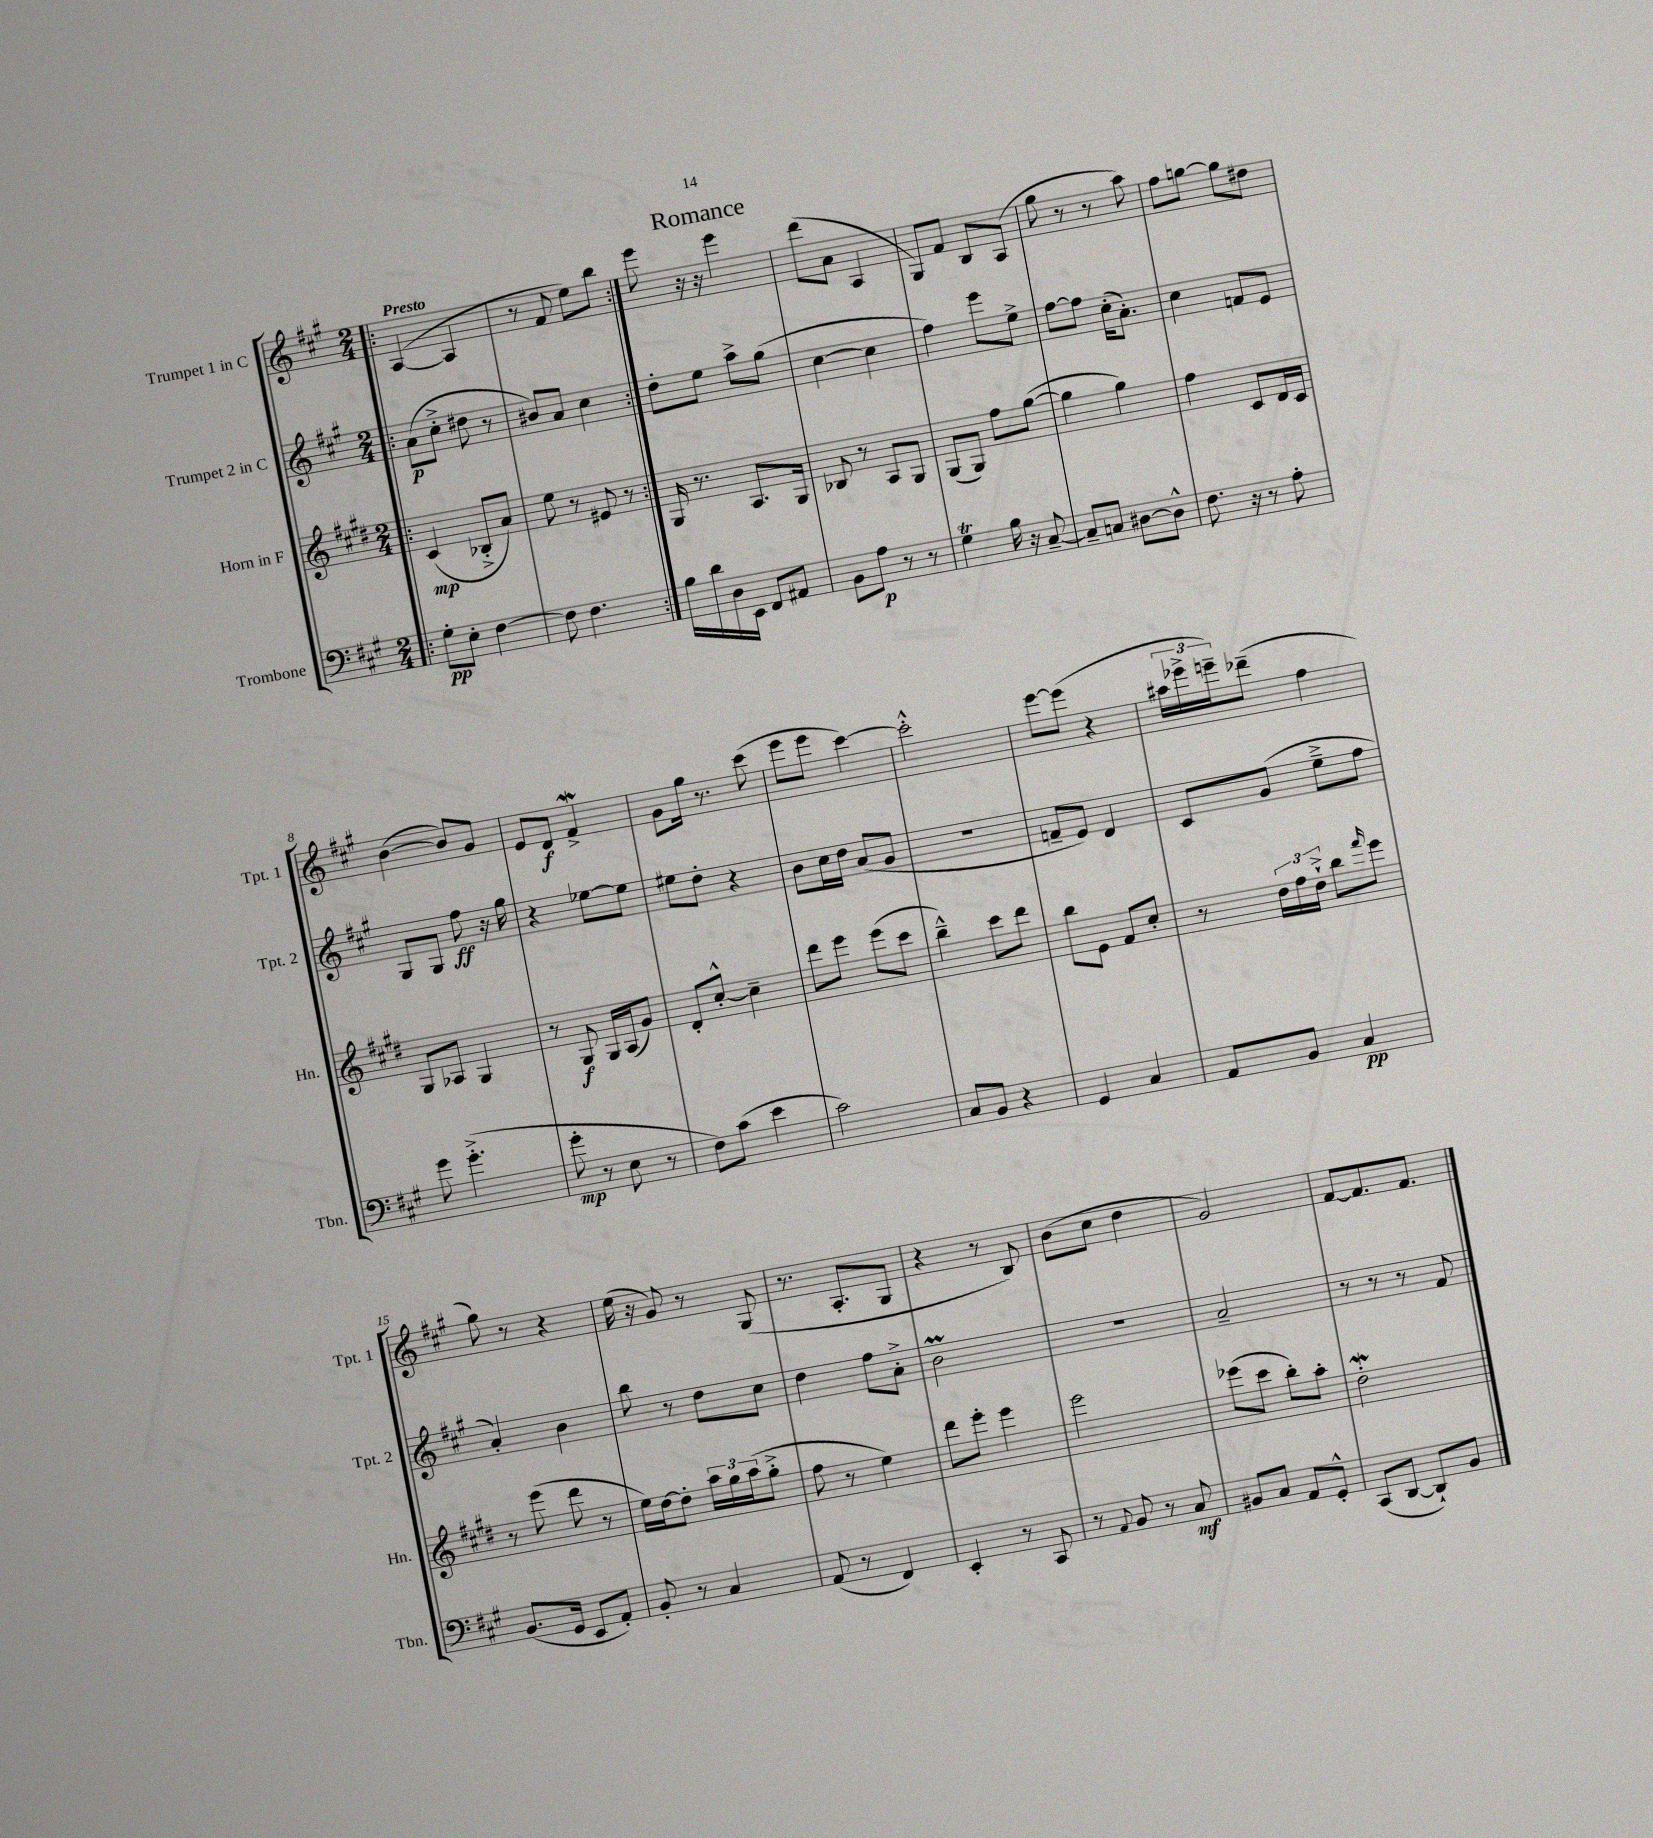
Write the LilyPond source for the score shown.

\header { title = "Romance" }
<<
\new StaffGroup <<
\new Staff = "s0" \with { instrumentName = "Trumpet 1 in C" shortInstrumentName = "Tpt. 1" } {
    \clef treble \key a \major \numericTimeSignature \time 2/4 \tempo "Presto"
    \repeat volta 2 { \bar ".|:" a4~( a4 |
    r8 fis'8 e''8) b''8 | }
    e'''8 r16 r16 e'''4 |
    d'''8( a'8 a4 |
    gis8) fis'8 b8 a8( |
    gis''8 r8 r8 a''8) |
    fis''8 g''8~ g''8 dis''8 |
    b'4~( b'8) gis'8 |
    e'8 d'8\f fis'4->\mordent |
    gis'8 gis''16 r8. cis'''8( |
    e'''8 e'''8 cis'''4~) |
    cis'''2-.-^ |
    e'''8~ e'''8( r4 |
    \tuplet 3/2 { ais''16 ees'''16-> e'''16--) } des'''8--( fis''4 |
    gis''8) r8 r4 |
    e''16( r16 gis'8) r8 gis8( |
    r8. a8.-. gis8 |
    r4 r8 b8) |
    b'8( cis''8 d''4 |
    gis'2) |
    fis'8~ fis'8. fis'8. \bar "|." |
}
\new Staff = "s1" \with { instrumentName = "Trumpet 2 in C" shortInstrumentName = "Tpt. 2" } {
    \clef treble \key a \major \numericTimeSignature \time 2/4
    \repeat volta 2 { \bar ".|:" a'8\p( cis''8-.-> dis''8 r8 |
    bis'8) a'8 cis''4 | }
    d''8-. e''8 a''8-> gis''8( |
    cis''4~ cis''4 |
    fis''4) e'''8 e''8-> |
    fis''8~ fis''8 cis''16-.( a'8.-.) |
    cis''4 f'8 e'8 |
    gis8 gis8 fis''8\ff r16 gis''16 |
    r4 ees''8~ ees''8 |
    eis''8 d''8-. r4 |
    b'8 cis''16 d''16 a'8( gis'8 |
    R2 |
    f'8-- e'8) d'4 |
    cis'8 gis'8( e''8---> fis''8 |
    a'4-.) b'4 |
    b''8 r8 d''8 cis''8 |
    d''4 fis''8 a'8-.-> |
    b'2\prall |
    R2 |
    a'2-- |
    r8 r8 r8 fis'8 \bar "|." |
}
\new Staff = "s2" \with { instrumentName = "Horn in F" shortInstrumentName = "Hn." } {
    \clef treble \key e \major \numericTimeSignature \time 2/4
    \repeat volta 2 { \bar ".|:" cis'4\mp( bes8-.-> a'8) |
    e''8 r8 eis'8 r8 | }
    gis16 r8. a8. gis16 |
    bes8 r8 a8 gis8 |
    gis8( gis8) fis''8 gis''8~( |
    gis''4 gis''4) |
    fis''4 cis'8 dis'16 cis'16 |
    gis8 aes8 gis4 |
    r8 gis8\f gis16 a16( gis'8) |
    dis'8-. cis''8~-.-^ cis''4-- |
    dis'''8 e'''8 e'''8( cis'''8 |
    b''4---^) cis'''8 dis'''8 |
    b''8 e'8 fis'8 cis''8-. |
    r8 \tuplet 3/2 { dis''16 fis''16 dis''16-!-> } b''8 \grace { fis'''16 } e'''8 |
    r8 e'''8( dis'''8 r8 |
    e''16) dis''16~ dis''8-. \tuplet 3/2 { a''16 gis''16 a''16( } gis''8-.-> |
    fis''8 r8 e''4) |
    dis'''8 e'''8-. e'''4 |
    e'''2 |
    ees'''8( cis'''8 b''8-.) a''8-. |
    dis''2-.\mordent \bar "|." |
}
\new Staff = "s3" \with { instrumentName = "Trombone" shortInstrumentName = "Tbn." } {
    \clef bass \key a \major \numericTimeSignature \time 2/4
    \repeat volta 2 { \bar ".|:" gis8-.\pp e8-. fis4~ |
    fis8 fis4. | }
    b16 d'16 d16 e,16 fis,8 ais,8 |
    b,8 a8\p r8 r8 |
    gis4\trill b16 r16 cis8~-- |
    cis8-- c8 dis8~ dis8-^ |
    fis8. r16 r8 a8-. |
    gis'8 gis'4.-.->( |
    gis'8-.\mp r8 e8 r8 |
    fis8) cis'8( e'4 |
    cis'2) |
    cis8 b,8 r4 |
    gis,4 cis4 |
    a,8 b,8 cis4\pp |
    b,8.( gis,16 e,8 a,8-.) |
    b,8-. r8 cis4 |
    a,8( r8 fis,4) |
    e,4-. r8 cis,8 |
    r8 \appoggiatura { a,8 } b,8 r8 cis8\mf |
    bis,8 cis8 a,8 gis,8-.-^ |
    cis,8( d,8~ d,8-!) b,8 \bar "|." |
}
>>
>>
